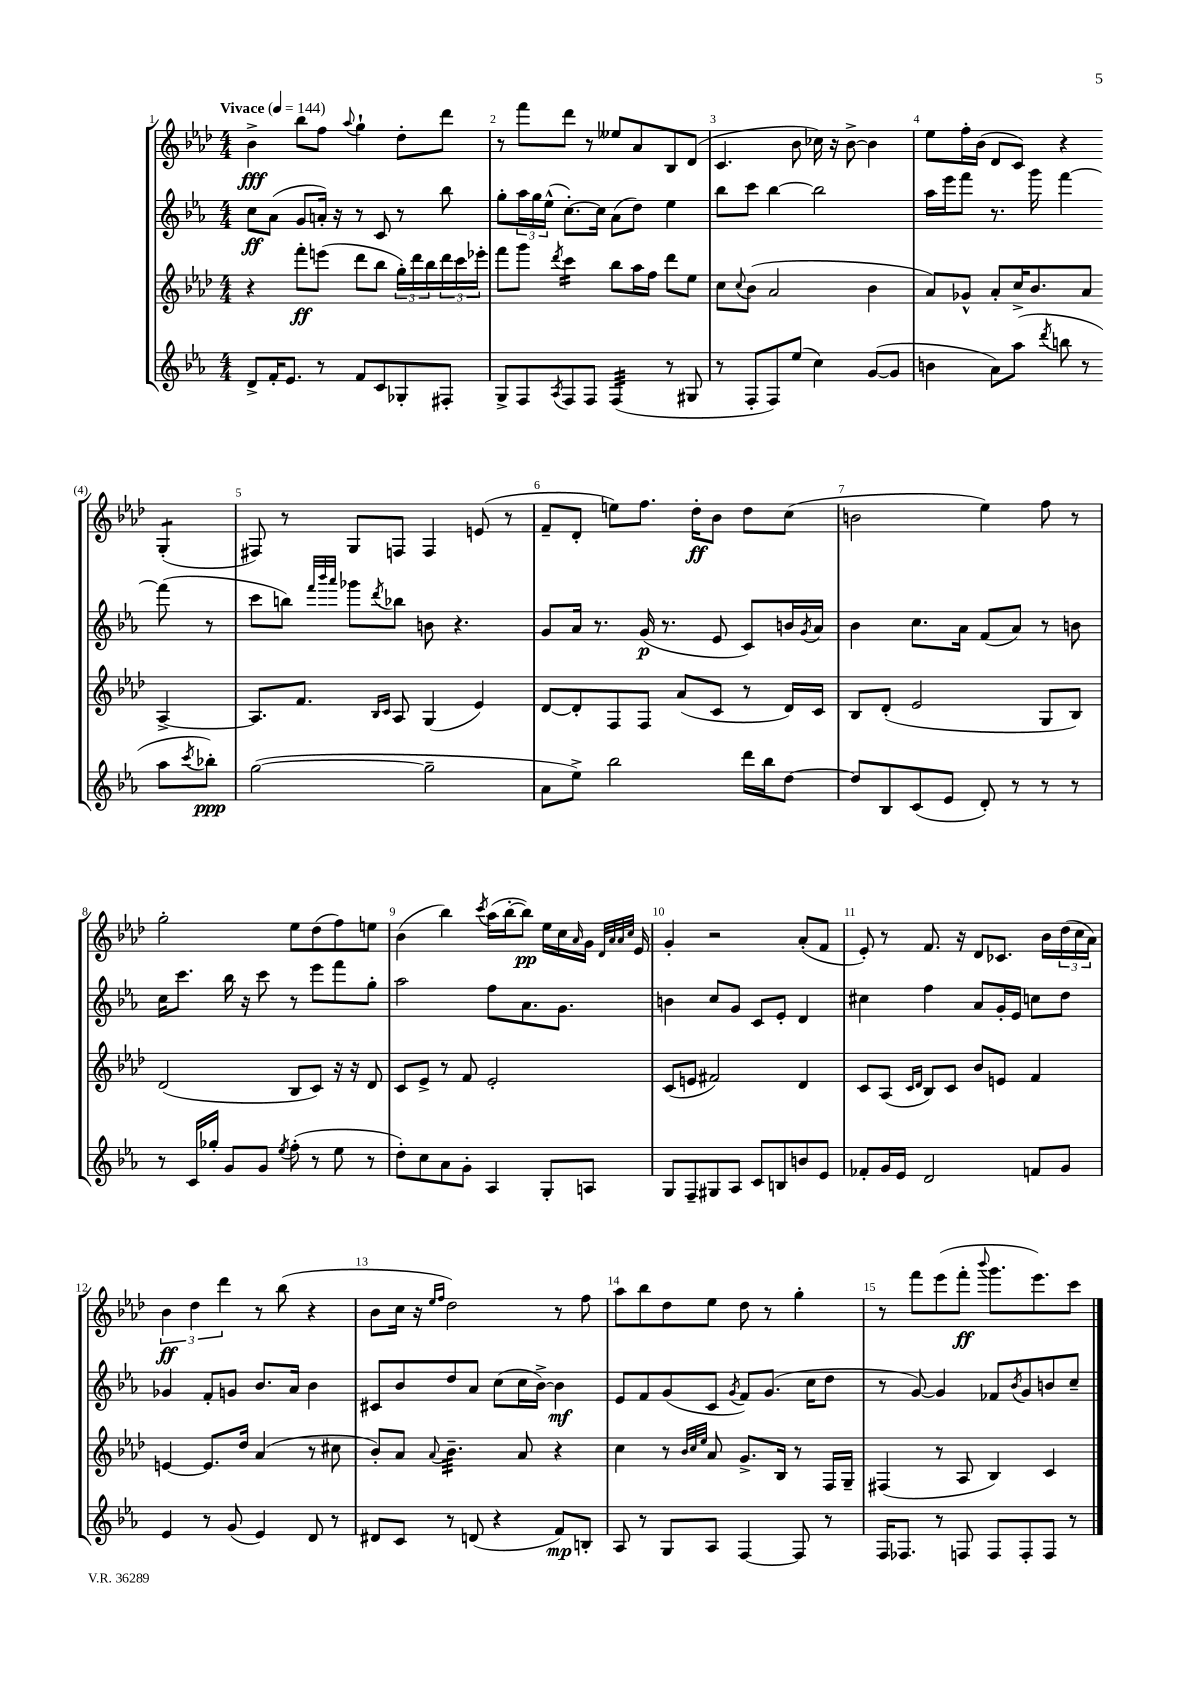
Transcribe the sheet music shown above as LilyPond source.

<<
\new StaffGroup <<
\new Staff = "s0" {
    \clef treble \key aes \major \numericTimeSignature \time 4/4 \tempo "Vivace" 4 = 144
    bes'4->\fff bes''8 f''8 \appoggiatura { aes''8 } g''4-! des''8-. des'''8 |
    r8 f'''8 des'''8 r8 eeses''8 aes'8 bes8 des'8( |
    c'4. bes'8 ces''16) r16 bes'8~-> bes'4 |
    ees''8 f''16-. bes'16( des'8 c'8) r4 g4:8-.( |
    fis8) r8 g8 f8 f4 e'8( r8 |
    f'8-- des'8-. e''8) f''8. des''16-.\ff bes'8 des''8 c''8( |
    b'2 ees''4) f''8 r8 |
    g''2-. ees''8 des''8( f''8) e''8 |
    bes'4( bes''4) \acciaccatura { c'''8 } aes''16( bes''16~-. bes''8\pp) ees''16 c''16 \grace { aes'16 } g'16 \grace { des'32 aes'32 aes'32 c''32 } ees'16 |
    g'4-. r2 aes'8-.( f'8 |
    ees'8-.) r8 f'8. r16 des'8 ces'8. bes'16 \tuplet 3/2 { des''16( c''16 aes'16) } |
    \tuplet 3/2 { bes'4\ff des''4 des'''4 } r8 bes''8( r4 |
    bes'8 c''16 r16 \grace { ees''16 f''16 } des''2) r8 f''8 |
    aes''8 bes''8 des''8 ees''8 des''8 r8 g''4-. |
    r8 f'''8 ees'''8( f'''8-.\ff \appoggiatura { bes'''8 } g'''8. ees'''8.) c'''8 \bar "|." |
}
\new Staff = "s1" {
    \clef treble \key ees \major \numericTimeSignature \time 4/4
    c''8\ff aes'8( g'8 a'16-.) r16 r8 c'8 r8 bes''8 |
    g''8-. \tuplet 3/2 { aes''16 g''16 ees''16-^( } c''8.~-.) c''16 aes'8( d''8) ees''4 |
    bes''8 c'''8 bes''4~ bes''2 |
    aes''16 ees'''16 f'''8 r8. g'''16 f'''4~ f'''8( r8 |
    c'''8 b''8) \grace { f'''32 bes'''32 aes'''32 } ges'''8 \acciaccatura { d'''8 } bes''8 b'8 r4. |
    g'8 aes'16 r8. g'16\p( r8. ees'8 c'8) b'16 \acciaccatura { g'8 } aes'16 |
    bes'4 c''8. aes'16 f'8( aes'8) r8 b'8 |
    c''16 c'''8. bes''16 r16 c'''8 r8 ees'''8 f'''8 g''8-. |
    aes''2 f''8 aes'8. g'8. |
    b'4 c''8 g'8 c'8 ees'8-. d'4 |
    cis''4 f''4 aes'8 g'16-. ees'16 c''8 d''8 |
    ges'4 f'8-. g'8 bes'8. aes'16 bes'4 |
    cis'8 bes'8 d''8 aes'8 c''8( c''16 bes'16~->) bes'4\mf |
    ees'8 f'8 g'8( c'8 \acciaccatura { g'8 } f'8) g'8.( c''16 d''8 |
    r8 g'8~) g'4 fes'8 \acciaccatura { bes'8 } g'8 b'8 c''8-- \bar "|." |
}
\new Staff = "s2" {
    \clef treble \key aes \major \numericTimeSignature \time 4/4
    r4 f'''8-.\ff e'''8( des'''8 bes''8 \tuplet 3/2 { g''16-.) des'''16 bes''16 } \tuplet 3/2 { des'''16 c'''16 ees'''16-. } |
    f'''8 g'''8 \acciaccatura { des'''8 } c'''4:16 bes''8 aes''16 f''16 des'''8 ees''8 |
    c''8 \appoggiatura { c''8 } bes'8( aes'2 bes'4 |
    aes'8) ges'8-^ aes'8-. c''16-> bes'8. aes'8 aes4~-> |
    aes8. f'8. \grace { bes16 c'16 } aes8 g4( ees'4) |
    des'8~ des'8-. f8 f8 aes'8( c'8 r8 des'16) c'16 |
    bes8 des'8-.( ees'2 g8 bes8) |
    des'2( bes8 c'8) r16 r16 des'8 |
    c'8 ees'8-> r8 f'8 ees'2-. |
    c'8( e'8 fis'2) des'4 |
    c'8 aes8( \grace { c'16 des'16 } bes8) c'8 bes'8 e'8 f'4 |
    e'4~ e'8. des''16 aes'4( r8 cis''8 |
    bes'8-.) aes'8 \appoggiatura { aes'8 } bes'4.:32-- aes'8 r4 |
    c''4 r8 \grace { bes'32 c''32 ees''32 } aes'8 g'8.-> bes16 r8 f16 g16-- |
    fis4( r8 aes8 bes4) c'4 \bar "|." |
}
\new Staff = "s3" {
    \clef treble \key ees \major \numericTimeSignature \time 4/4
    d'8-> f'16-. ees'8. r8 f'8 c'8 ges8-. fis8-. |
    g8-> f8 \acciaccatura { aes8 } f8 f8 f4:32( r8 gis8 |
    r8 f8-. f8) ees''8( c''4) g'8~( g'8 |
    b'4 aes'8) aes''8( \acciaccatura { d'''8 } b''8 r8 aes''8 \acciaccatura { c'''8 } bes''8-.\ppp) |
    g''2~( g''2-- |
    aes'8 ees''8->) bes''2 d'''16 bes''16 d''8~ |
    d''8 bes8 c'8( ees'8 d'8-.) r8 r8 r8 |
    r8 c'16 ges''16-. g'8 g'8 \acciaccatura { ees''8 } f''8-.( r8 ees''8 r8 |
    d''8-.) c''8 aes'8 g'8-. aes4 g8-. a8 |
    g8 f8-- gis8 aes8 c'8 b8 b'8 ees'8 |
    fes'8-. g'16 ees'16 d'2 f'8 g'8 |
    ees'4 r8 g'8( ees'4) d'8 r8 |
    dis'8 c'8 r8 d'8( r4 f'8\mp) b8-. |
    aes8 r8 g8 aes8 f4~ f8 r8 |
    f16 fes8. r8 f8 f8 f8-. f8 r8 \bar "|." |
}
>>
>>
\layout { \context { \Score \override BarNumber.break-visibility = ##(#f #t #t) barNumberVisibility = #all-bar-numbers-visible } }
